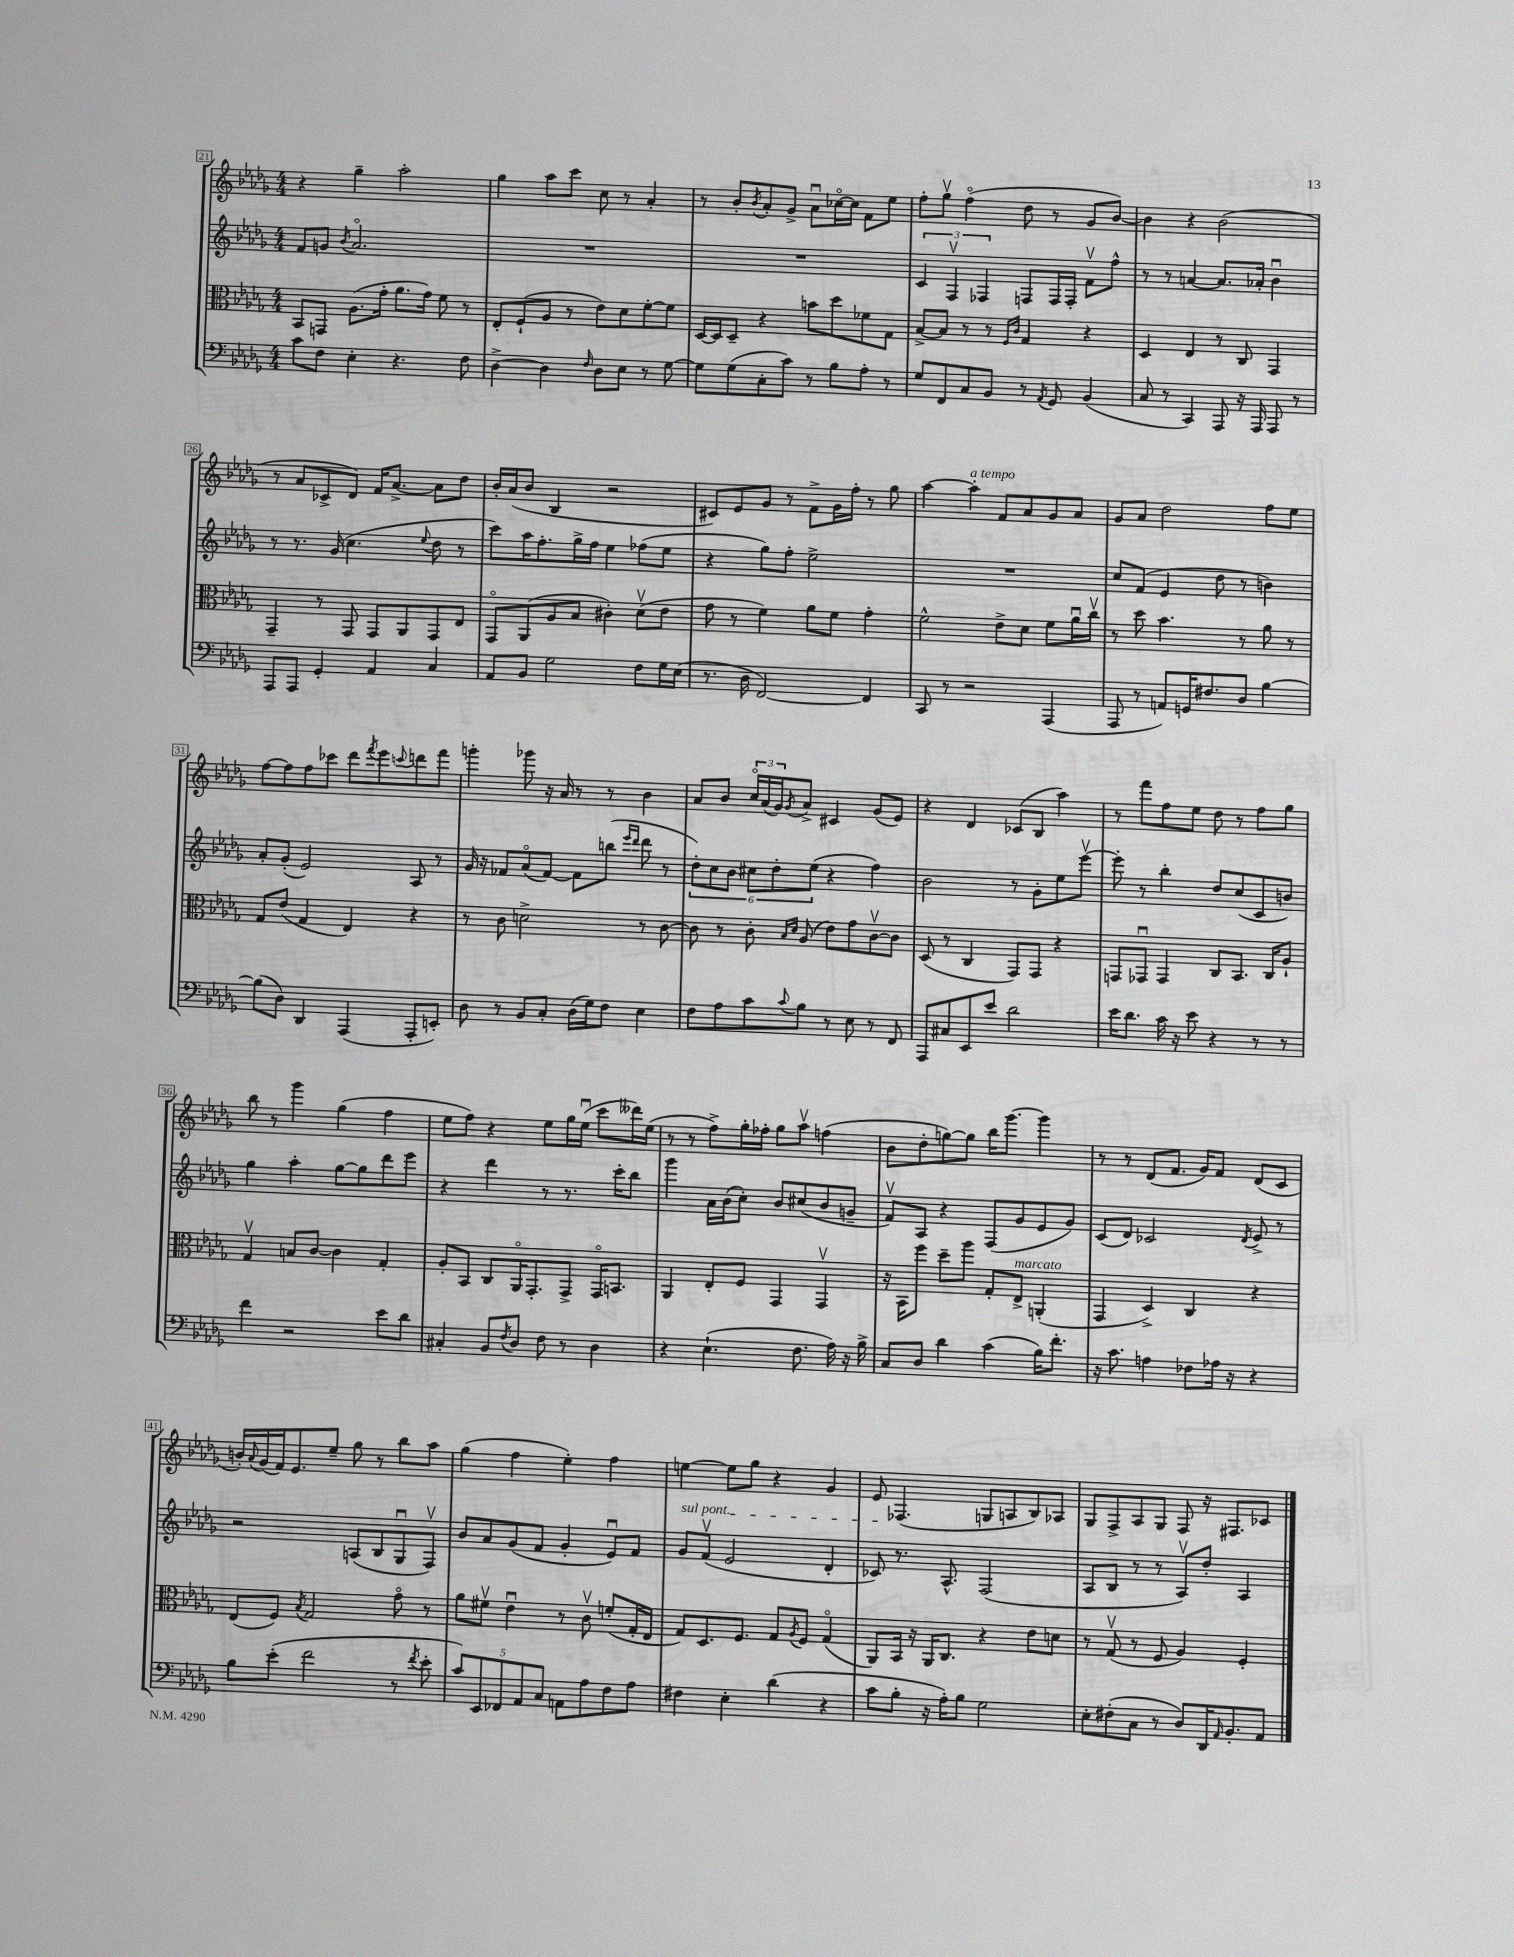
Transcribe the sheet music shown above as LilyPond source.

<<
\new StaffGroup <<
\new Staff = "s0" {
    \clef treble \key des \major \numericTimeSignature \time 4/4
    r4 ges''4-- aes''2-. |
    ges''4 aes''8 c'''8 c''8 r8 aes'4-. |
    r8 bes'8-. \acciaccatura { bes'8 } aes'8-. ges'8-> aes'8\downbow ces''16~\flageolet ces''16 f'8 ees''8 |
    f''8-. ges''8\upbow f''4\flageolet( des''8 r8 ges'8 bes'8~) |
    bes'4 r4 bes'2( |
    r8 aes'8 ces'8-> des'8) f'16 aes'8.~-> aes'8 des''8 |
    bes'16-. aes'16( bes'8 bes4 r2 |
    cis'8) ees'8 ges'8 r8 f'8-> ges'16 f''16-. r8 ges''8 |
    aes''4~ aes''4-.^\markup { \italic "a tempo" } f'8 aes'8 ges'8 aes'8 |
    ges'8 aes'8 des''2 f''8 ees''8 |
    f''8~ f''8 f''8 ces'''8 des'''8 \acciaccatura { f'''8 } ees'''8 \appoggiatura { c'''8 } d'''8 f'''8 |
    g'''4-. ges'''8 r16 aes'16 r8 r8 bes'4 |
    aes'8 bes'8 \tuplet 3/2 { c''16\flageolet aes'16( ges'16) } \acciaccatura { ges'8 } aes'8-> cis'4 ges'8( ees'8) |
    r4 des'4 ces'8( bes8 aes''4) |
    r8 f'''8 f''8 ees''8 des''8 r8 f''8 ges''8 |
    bes''8 r8 ges'''4 ges''4( f''4 |
    ees''8 f''8) r4 ees''8 ges''16 ees''16\downbow( c'''8 deses'''16) ees''16( |
    r8 r8 f''8->) ges''16-. fes''16-. ges''8 aes''8\upbow f''4( |
    bes'8 des''8-. g''8~) g''8 bes''16 ges'''8.~ ges'''4 |
    r8 r8 des'8( f'8. ges'16) f'8 des'8( c'8 |
    b'16-.) \appoggiatura { aes'8 } ges'16( f'16) ees'8. ees''8-- ges''8 r8 bes''8 aes''8 |
    ges''4( f''4 ees''4-.) f''4 |
    e''4~ e''8 ges''8 r4 ges'4 |
    ees'8 fes4.( g8 a8 bes8) aes8 |
    ges8 f8-> aes8 ges8 f8 r16 fis8. ces'8 \bar "|." |
}
\new Staff = "s1" {
    \clef treble \key des \major \numericTimeSignature \time 4/4
    f'8 g'8 \acciaccatura { bes'8 } aes'2.\flageolet |
    R1 |
    R1 |
    \tuplet 3/2 { c'4 f4\upbow fes4 } f8 f16 f16-. f'8\upbow f''8-^ |
    r8 r8 a'4~ a'8. aes'16-. bes'4\downbow |
    r8 r8. ges'16( c''4. \appoggiatura { ees''8 } des''8 r8 |
    c'''8) aes''16 f''8.-. ges''16-> f''16 ees''4 fes''8( ees''8 |
    r4 ges''8) f''8-. ees''2-> |
    R1 |
    c''8 f'8( ees'4 des''8 r8 b'4) |
    aes'8-. ges'8-.( ees'2) aes8 r8 |
    ges'16 r16 fes'8 aes'8\flageolet( fes'8~) fes'8 b''8( \grace { ees'''16 des'''16 } des'''8 r8 |
    \tuplet 6/4 { des''8-.) c''8 bes'8 cis''8 des''8-. ees''8( } r4 f''4) |
    bes'2 r8 ges'8-. ees''8 ees'''8~\upbow |
    ees'''8-. r8 bes''4-. des''8 c''8( c'8 b'8) |
    ges''4 aes''4-. ges''8~ ges''8 des'''8 ees'''8 |
    r4 des'''4 r8 r8. c'''16-. bes''8 |
    ges'''4 aes'16 bes'16( c''8-.) bes'8 cis''8( bes'8 g'8-- |
    f'8\upbow) aes8 r4 f8( ges'8 ees'8 ges'8) |
    c'8( des'8) ces'2 \acciaccatura { des'8 } ees'8-> r8 |
    r2 a8( bes8 ges8\downbow f8\upbow) |
    bes'8 aes'8 ges'8( f'8 ges'4-. ees'8\downbow) f'8 |
    \once \override TextSpanner.bound-details.left.text = \markup { \italic "sul pont." } ges'8\startTextSpan f'8\upbow( ees'2 des'4-. |
    ces'8\stopTextSpan) r8. aes8.-^ f2( |
    aes8 bes8 r8 r8 aes8\upbow) des''8-. aes4 \bar "|." |
}
\new Staff = "s2" {
    \clef alto \key des \major \numericTimeSignature \time 4/4
    bes,8 g,8 aes8.( ges'16-. aes'8. ges'16) f'8 r8 |
    ees8-. f8-!( aes8 r8 ees'8) des'8 f'8~-. f'8 |
    des16~ des16 des8-- r4 b'8 des''8 fes'8 ges8 |
    bes8~-> bes8 r8 r8 \grace { f16 c'16 } ges4 r4 |
    des4 ees4 r8 c8 ges,4 |
    ges,4-- r8 ges,8 ges,8 aes,8 ges,8 ees8 |
    ges,8\flageolet aes,8( aes8 bes8 cis'4-.) des'8\upbow( ees'8 |
    ges'8 r8 f'4) aes'8 f'8 ges'4-. |
    f'2-^ ees'8-> des'8 f'8 aes'16\downbow c''16\upbow |
    r8 des''8 bes'4. r8 aes'8 r8 |
    ges8 ees'8( ges4 ees4) r4 |
    r8 c'8 d'2-> r8 c'8~ |
    c'8 r8 c'8-. \grace { bes16 des'16 } aes8( ees'8) ges'8 c'8~\upbow c'8 |
    des8( r8 c4 ges,8) ges,8 r4 |
    g,8 ges,8\downbow ges,4 c8 bes,8. c16 aes8-! |
    ges4\upbow b8 c'8~ c'4 ges4-. |
    aes8-. bes,8 c8 aes,16\flageolet ges,8.-. ges,8-> ges,16\flageolet b,8. |
    aes,4 ees8-. f8 ges,4 ges,4\upbow |
    r16 bes,16 f''8 des''8-- aes''8 ges8-. ees8->^\markup { \italic "marcato" } a,4-.( |
    ges,4 des4->) c4 r4 |
    ees8( f8) \acciaccatura { bes8 } ges2 ges'8\flageolet r8 |
    aes'8 fis'8\upbow ees'4\downbow r8 c'8\upbow f'8-.( ges16-. ees16 |
    ges8) des8. f8. ges8 \acciaccatura { aes8 } f8 ges4\flageolet( |
    aes,8) bes,16 r16 aes,16 c8. r4 ees'8 d'8 |
    r8 ges8\upbow( r8 f8 aes4) f4-. \bar "|." |
}
\new Staff = "s3" {
    \clef bass \key des \major \numericTimeSignature \time 4/4
    c'8 f8 ees4-. r4. f8 |
    des4~-> des4 \grace { f16 } des8 ees8 r8 ges8~ |
    ges8 ges8( c8-. c'8) r8 bes8 aes8-. r8 |
    ges8 f,8 c8 bes,8 r8 \acciaccatura { aes,8 } ges,8 bes,4( |
    c8 r8 c,4) aes,,8 r16 aes,,16 aes,,8 r8 |
    aes,,8 aes,,8 ges,4-. aes,4 c4 |
    aes,8 bes,8 ges2 f8 ges16 ees16( |
    r8. des16 f,2~) f,4 |
    c,8 r8 r2 aes,,4( |
    aes,,8 r8 a,8) g,16 fis8. des8 bes4~ |
    bes8( des8) des,4 aes,,4( aes,,8-. e,8-.) |
    des8 r8 bes,8 c8-. des16( ges16) f8 ees4 |
    f8 aes8 c'8 \appoggiatura { c'8 } bes8 r8 ees8 r8 f,8 |
    aes,,8 cis8 ees,8 ees'8 des'2 |
    ees'16 des'8. c'16 r16 ees'8 r4 r8 r8 |
    f'4 r2 ees'8 des'8 |
    cis4-. bes,8 \acciaccatura { f8 } des8 f8 r8 des4 |
    r4 ees4.-!( f8. aes16) r16 bes16-> |
    c8 des8 des'4 c'4( bes16) f'8.-. |
    r16 c'8. a4 fes8 aes16 r16 r4 |
    bes8 ees'8-.( f'2 r8 \acciaccatura { f'8 } ees'8-. |
    \tuplet 5/4 { c'8) ees,8 fes,8 aes,8 c8 } a,8 aes8 f8 aes8 |
    fis4 ees4-. des'4( r4 |
    c'8 bes8-. r16 aes16-.) bes8 ges2 |
    ees8-. fis8-.( c8 r8 des8) des,16 \grace { aes,16 } bes,8.-. aes,8 \bar "|." |
}
>>
>>
\layout { \context { \Score currentBarNumber = #21 \override BarNumber.stencil = #(make-stencil-boxer 0.1 0.3 ly:text-interface::print) } }
